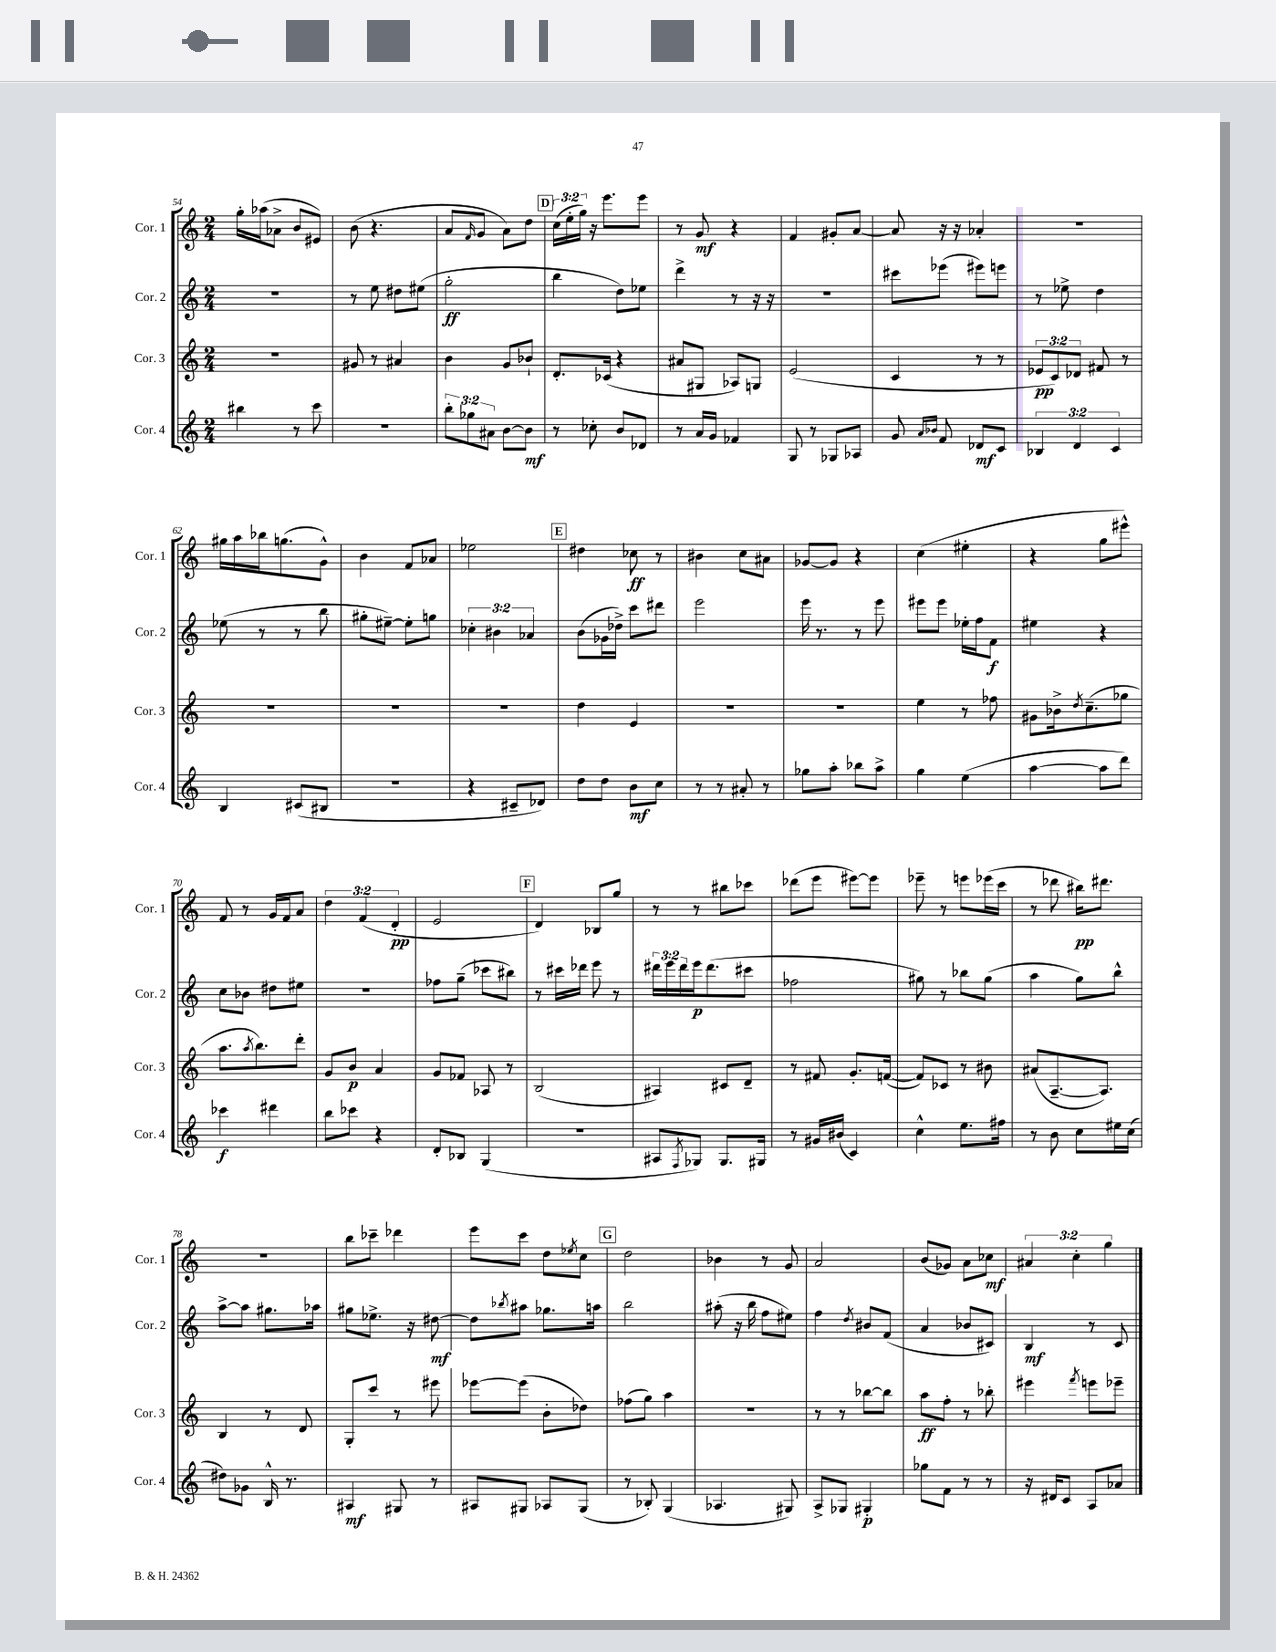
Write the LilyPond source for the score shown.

<<
\new StaffGroup <<
\new Staff = "s0" \with { instrumentName = "Cor. 1" shortInstrumentName = "Cor. 1" } {
    \clef treble \key c \major \numericTimeSignature \time 2/4 \override Staff.TupletNumber.text = #tuplet-number::calc-fraction-text
    g''16-. aes''16( aes'8-> b'8 eis'8) |
    b'8( r4. |
    a'8 \grace { f'16 } g'8 a'8) d''8 |
    \mark \markup { \box "D" } \tuplet 3/2 { c''16( e''16-. g''16) } r16 e'''8. e'''8 |
    r8 g'8\mf r4 |
    f'4 gis'8-. a'8~ |
    a'8 r16 r16 aes'4-. |
    r2 |
    gis''16 a''16 bes''16 g''8.( g'8-^) |
    b'4 f'8 aes'8 |
    ees''2 |
    \mark \markup { \box "E" } dis''4 ces''8\ff r8 |
    bis'4 c''8 ais'8 |
    ges'8~ ges'8 r4 |
    c''4( eis''4-. |
    r4 g''8 eis'''8-^) |
    f'8 r8 g'16 f'16 a'8 |
    \tuplet 3/2 { d''4 f'4( d'4-.\pp } |
    e'2 |
    \mark \markup { \box "F" } d'4) bes8 g''8 |
    r8 r8 bis''8 ces'''8 |
    des'''8( e'''8 eis'''8~) eis'''8 |
    ees'''8-- r8 e'''8 ees'''16( c'''16 |
    r8 des'''8 bis''16\pp) dis'''8. |
    r2 |
    b''8 ces'''8-- des'''4 |
    e'''8 c'''8 d''8 \acciaccatura { ees''8 } c''8 |
    \mark \markup { \box "G" } d''2 |
    bes'4 r8 g'8 |
    a'2 |
    b'8( ges'8) a'8 ces''8\mf |
    \tuplet 3/2 { ais'4 c''4-. g''4 } \bar "|." |
}
\new Staff = "s1" \with { instrumentName = "Cor. 2" shortInstrumentName = "Cor. 2" } {
    \clef treble \key c \major \numericTimeSignature \time 2/4 \override Staff.TupletNumber.text = #tuplet-number::calc-fraction-text
    R2 |
    r8 e''8 dis''8 eis''8( |
    g''2-.\ff |
    \mark \markup { \box "D" } b''4 d''8) ees''8 |
    d'''4-> r8 r16 r16 |
    R2 |
    cis'''8 ees'''8( eis'''8) e'''8 |
    r8 ees''8-> d''4 |
    ees''8( r8 r8 b''8 |
    gis''8-. eis''8~--) eis''8-. g''8 |
    \tuplet 3/2 { ces''4-. bis'4 aes'4 } |
    \mark \markup { \box "E" } b'8( ges'16 des''16->) c'''8 dis'''8 |
    e'''2 |
    e'''16 r8. r8 e'''8 |
    eis'''8 eis'''8 ees''16-. f''16 f'8\f |
    eis''4 r4 |
    c''8 bes'8 dis''8 eis''8 |
    r2 |
    fes''8 g''8--( ces'''8 bis''8) |
    \mark \markup { \box "F" } r8 cis'''16 des'''16 e'''8 r8 |
    \tuplet 3/2 { dis'''16 e'''16 dis'''16 } e'''16\p dis'''8.( cis'''8 |
    fes''2 |
    gis''8) r8 bes''8 gis''8( |
    a''4 g''8) b''8-^ |
    a''8~-> a''8 gis''8. aes''16 |
    gis''8 ees''8.-> r16 dis''8~\mf |
    dis''8 \acciaccatura { bes''8 } ais''8 ges''8. a''16 |
    \mark \markup { \box "G" } b''2 |
    ais''8-.( r16 b''16 f''8 eis''8) |
    f''4 \acciaccatura { d''8 } bis'8 f'8( |
    a'4 bes'8 cis'8) |
    b4\mf r8 c'8 \bar "|." |
}
\new Staff = "s2" \with { instrumentName = "Cor. 3" shortInstrumentName = "Cor. 3" } {
    \clef treble \key c \major \numericTimeSignature \time 2/4 \override Staff.TupletNumber.text = #tuplet-number::calc-fraction-text
    r2 |
    gis'8 r8 ais'4 |
    b'4 g'8 bes'8-! |
    \mark \markup { \box "D" } d'8.-. ces'16( r4 |
    ais'8 gis8 aes8) g8 |
    e'2( |
    c'4 r8 r8 |
    \tuplet 3/2 { ees'8\pp c'8) des'8 } fis'8 r8 |
    R2 |
    R2 |
    R2 |
    \mark \markup { \box "E" } d''4 e'4 |
    R2 |
    R2 |
    e''4 r8 fes''8 |
    gis'8 bes'16-> \acciaccatura { d''8 } c''8.--( ges''8 |
    a''8. \acciaccatura { a''8 } b''8.) d'''8-. |
    g'8 b'8\p a'4 |
    g'8 fes'8 aes8 r8 |
    \mark \markup { \box "F" } b2( |
    ais4) cis'8 d'8-- |
    r8 fis'8 g'8.-. f'16~( |
    f'8) ces'8 r8 bis'8 |
    ais'8( a8.~-- a8.) |
    b4 r8 d'8 |
    g8-. c'''8 r8 eis'''8 |
    ees'''8~ ees'''8( b'8-. des''8) |
    \mark \markup { \box "G" } fes''8( g''8) a''4 |
    r2 |
    r8 r8 bes''8~ bes''8 |
    a''8\ff f''8-. r8 bes''8-. |
    eis'''4 \acciaccatura { f'''8 } e'''8 ees'''8-- \bar "|." |
}
\new Staff = "s3" \with { instrumentName = "Cor. 4" shortInstrumentName = "Cor. 4" } {
    \clef treble \key c \major \numericTimeSignature \time 2/4 \override Staff.TupletNumber.text = #tuplet-number::calc-fraction-text
    bis''4 r8 c'''8 |
    R2 |
    \tuplet 3/2 { b''8-. ges''8 ais'8 } b'8~ b'8\mf |
    \mark \markup { \box "D" } r8 ces''8-. b'8 des'8 |
    r8 a'16 g'16 fes'4 |
    g8 r8 ges8 aes8 |
    g'8 \grace { a'16 bes'16 } f'8 des'8\mf c'8 |
    \tuplet 3/2 { bes4 d'4 c'4 } |
    b4 cis'8( bis8 |
    R2 |
    r4 cis'8-- des'8) |
    \mark \markup { \box "E" } d''8 d''8 b'8\mf c''8 |
    r8 r8 ais'8-. r8 |
    ges''8 a''8-. bes''8 a''8-> |
    g''4 e''4( |
    a''4~ a''8 d'''8) |
    ces'''4\f dis'''4 |
    b''8 ces'''8 r4 |
    d'8-. bes8 g4( |
    \mark \markup { \box "F" } R2 |
    ais8 \acciaccatura { f8 } ges8) ges8. gis16 |
    r8 gis'16 bis'16( c'4) |
    c''4-^ e''8. fis''16 |
    r8 b'8 c''8 eis''16 c''16( |
    dis''8) ges'8 b16-^ r8. |
    ais4\mf gis8 r8 |
    ais8 gis8 aes8 gis8( |
    \mark \markup { \box "G" } r8 bes8-.) g4( |
    aes4. gis8) |
    a8-> ges8 gis4-.\p |
    ges''8 f'8 r8 r8 |
    r16 dis'16 c'8 a8 aes'8 \bar "|." |
}
>>
>>
\layout { \context { \Score currentBarNumber = #54 } }
